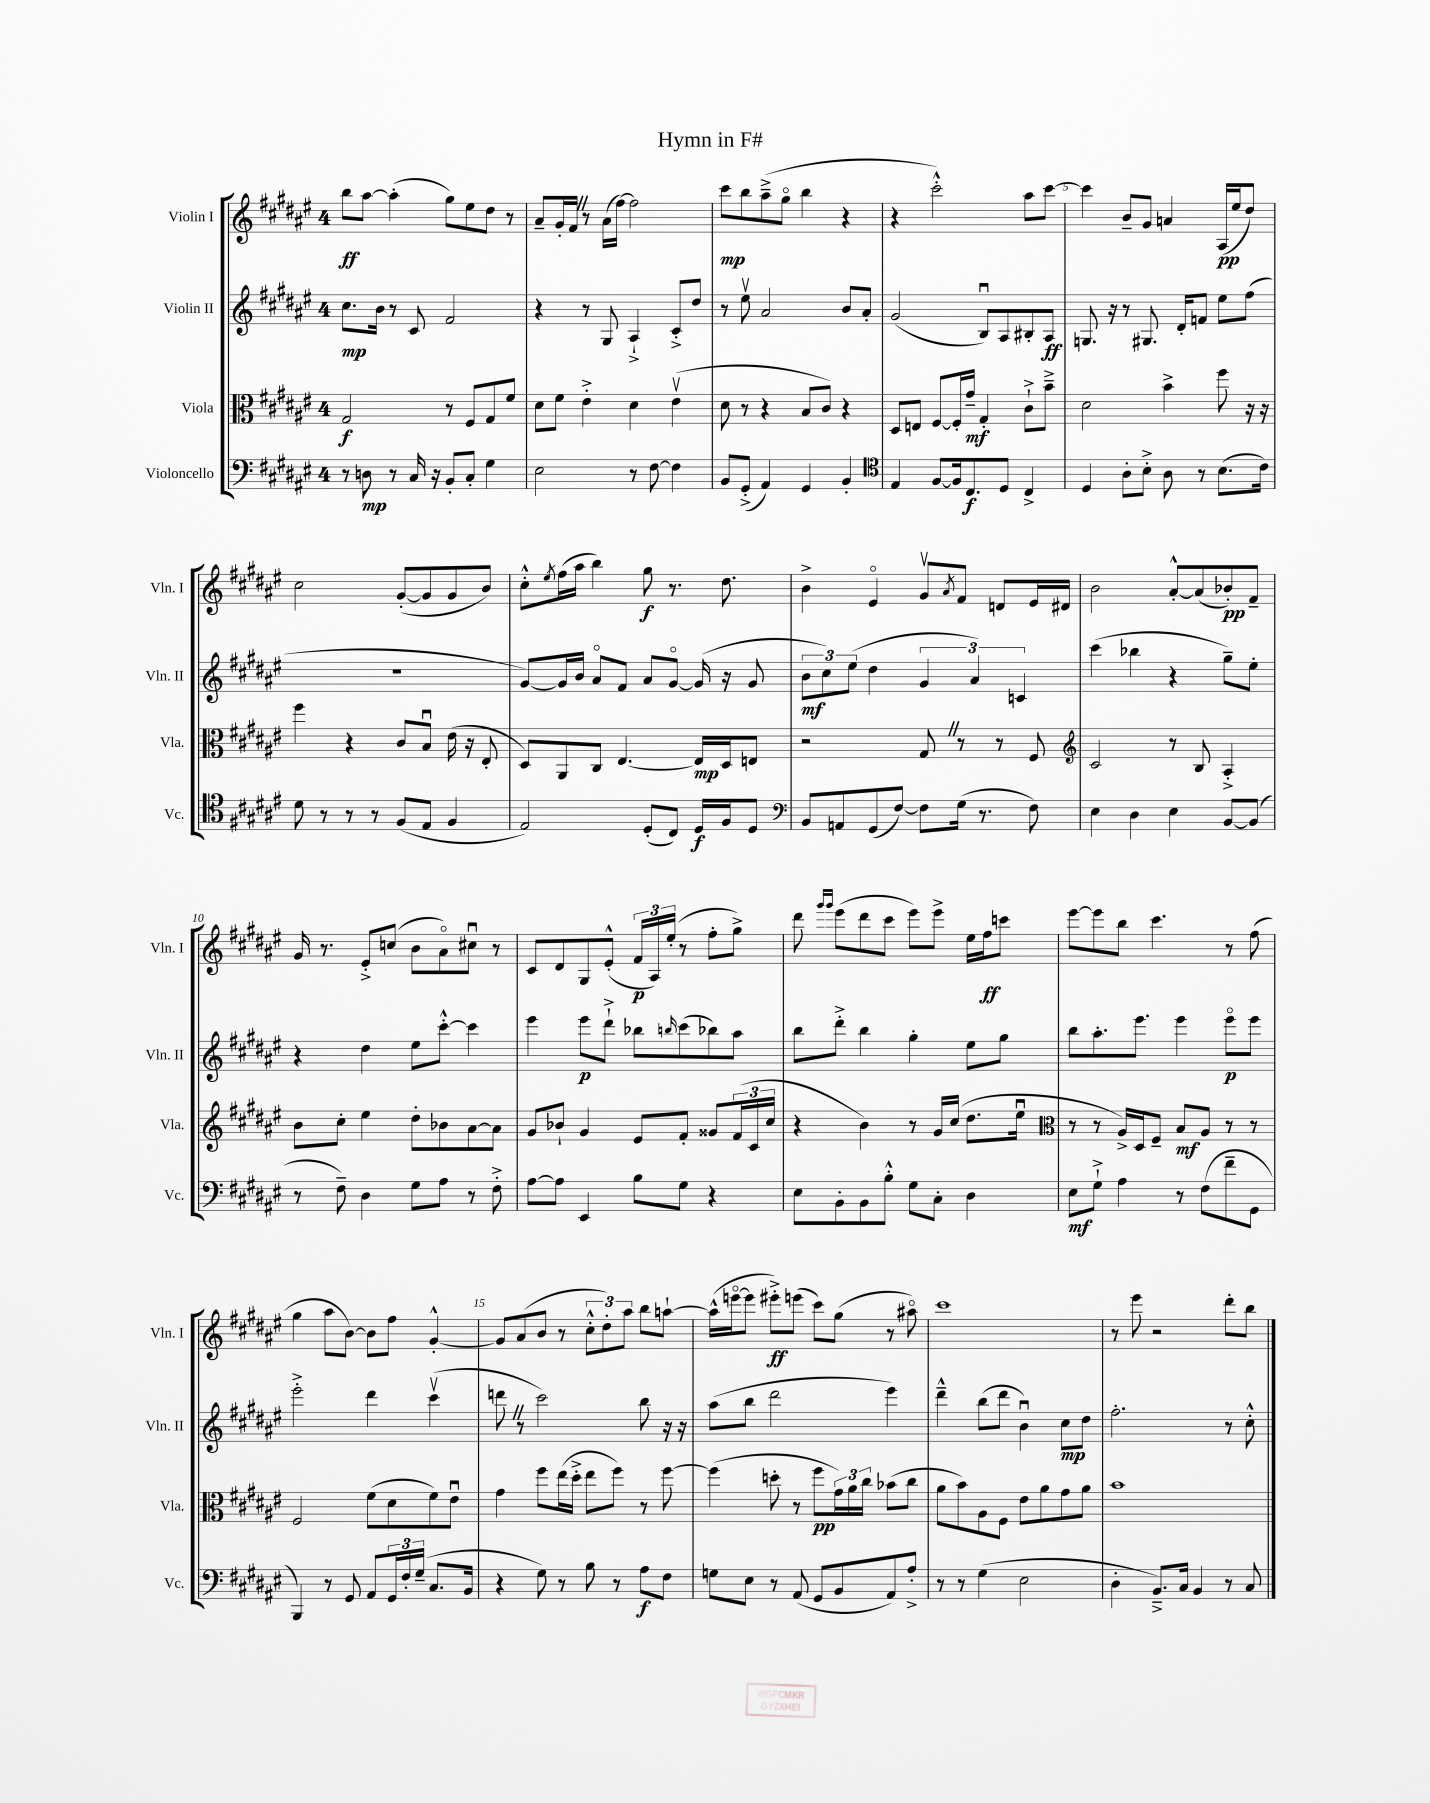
\header { title = "Hymn in F#" }
<<
\new StaffGroup <<
\new Staff = "s0" \with { instrumentName = "Violin I" shortInstrumentName = "Vln. I" } {
    \clef treble \key fis \major \once \override Staff.TimeSignature.style = #'single-digit \time 4/4
    b''8\ff ais''8~ ais''4-.( gis''8) eis''8 dis''8 r8 |
    ais'8-- gis'16-. fis'16 \once \override BreathingSign.text = \markup { \musicglyph "scripts.caesura.straight" } \breathe r8 ais'16( fis''16~) fis''2 |
    cis'''8\mp b''8 ais''8--->( gis''8\flageolet b''4 r4 |
    r4 cis'''2-.-^) ais''8 cis'''8~ |
    cis'''4 b'8-- gis'8 a'4 ais16\pp( eis''16 dis''8) |
    cis''2 gis'8~-.( gis'8 gis'8 b'8) |
    cis''8-.-^ \acciaccatura { eis''8 } fis''16( ais''16 b''4) gis''8\f r8. dis''8. |
    b'4-> eis'4\flageolet gis'8\upbow \acciaccatura { ais'8 } fis'8 d'8 eis'16 dis'16 |
    b'2 ais'8~-.-^ ais'8( bes'8-.\pp) fis'8-- |
    gis'16 r8. eis'8-.-> c''8( b'8 ais'8\flageolet) cis''8\downbow r8 |
    cis'8 dis'8 gis8 eis'8-.-^( \tuplet 3/2 { fis'16\p ais16) eis''16-.( } r8 fis''8-. gis''8->) |
    dis'''8 \grace { gis'''16 gis'''16 } eis'''8( dis'''8 cis'''8 eis'''8) eis'''8-> eis''16 fis''16\ff c'''8 |
    eis'''8~ eis'''8 b''8 cis'''4. r8 fis''8( |
    gis''4 ais''8 b'8~) b'8 fis''8 gis'4~-.-^ |
    gis'8 ais'8( b'8 r8 \tuplet 3/2 { cis''8-.-^ dis''8-.) ais''8 } b''8 a''8~-! |
    a''16-^( e'''16~\flageolet e'''8 eis'''8-.->\ff) e'''8( cis'''8) gis''8( r8 ais''8\flageolet) |
    cis'''1 |
    r8 eis'''8 r2 dis'''8-. b''8 \bar "|." |
}
\new Staff = "s1" \with { instrumentName = "Violin II" shortInstrumentName = "Vln. II" } {
    \clef treble \key fis \major \once \override Staff.TimeSignature.style = #'single-digit \time 4/4
    cis''8.\mp b'16 r8 cis'8 fis'2 |
    r4 r8 gis8 ais4-!-> cis'8-.-> dis''8 |
    r8 eis''8\upbow ais'2 b'8 ais'8-. |
    gis'2( b8\downbow) ais8 bis8-. ais8\ff |
    g8. r16 r8 gis8. dis'16-. f'8 eis''8 fis''8( |
    R1 |
    gis'8~) gis'16 b'16 ais'8\flageolet fis'8 ais'8 gis'8~\flageolet gis'16( r16 gis'8 |
    \tuplet 3/2 { b'8\mf cis''8) eis''8( } dis''4 \tuplet 3/2 { gis'4 ais'4) c'4 } |
    cis'''4( bes''4 r4 gis''8--) eis''8-. |
    r4 dis''4 eis''8 cis'''8~-.-^ cis'''4 |
    eis'''4 eis'''8\p dis'''8-!-> bes''8 \grace { b''16 } cis'''8( bes''8) ais''8 |
    b''8 dis'''8-.-> b''4 gis''4-. eis''8 gis''8 |
    b''8 ais''8.-. eis'''8. eis'''4 eis'''8\flageolet\p eis'''8 |
    eis'''2-.-> dis'''4 cis'''4\upbow( |
    d'''8 \once \override BreathingSign.text = \markup { \musicglyph "scripts.caesura.straight" } \breathe r8 cis'''2) b''8 r16 r16 |
    ais''8( b''8 dis'''2 eis'''4) |
    dis'''4---^ b''8( dis'''8 b'4\downbow) cis''8\mp dis''8 |
    fis''2.-. r8 cis''8-.-^ \bar "|." |
}
\new Staff = "s2" \with { instrumentName = "Viola" shortInstrumentName = "Vla." } {
    \clef alto \key fis \major \once \override Staff.TimeSignature.style = #'single-digit \time 4/4
    gis2\f r8 fis8 gis8 fis'8 |
    dis'8 fis'8 eis'4-.-> dis'4 eis'4\upbow( |
    dis'8 r8 r4 b8 cis'8) r4 |
    dis8 e8 fis8~ fis16-. gis'16--\mf gis4-. cis'8-!-> b'8---> |
    dis'2 b'4-> fis''8 r16 r16 |
    fis''4 r4 cis'8 b8\downbow eis'16( r16 eis8-. |
    dis8) ais,8 cis8 eis4.~ eis16\mp dis16 e8 |
    r2 gis8 \once \override BreathingSign.text = \markup { \musicglyph "scripts.caesura.straight" } \breathe r8 r8 fis8 |
    \clef treble cis'2 r8 b8 ais4-.-> |
    b'8 cis''8-. eis''4 dis''8-. bes'8 ais'8~ ais'8 |
    gis'8 bes'8-! gis'4 eis'8 fis'8-. gisis'8 \tuplet 3/2 { fis'16( cis'16 cis''16 } |
    r4 b'4) r8 gis'16 cis''16( dis''8. eis''16\downbow |
    \clef alto r8 r8 ais16->) dis16 fis8-- b8\mf ais8 r8 r8 |
    fis2 fis'8( dis'8 fis'8) eis'8\downbow |
    gis'4 fis''8 eis''16( dis''16-.-> eis''8 fis''8) r8 fis''8~ |
    fis''4( d''8-. r8 fis''8\pp \tuplet 3/2 { gis'16) ais'16 cis''16 } bes'8( cis''8 |
    ais'8 b'8) ais8 fis8 eis'8 ais'8 gis'8 ais'8 |
    b'1 \bar "|." |
}
\new Staff = "s3" \with { instrumentName = "Violoncello" shortInstrumentName = "Vc." } {
    \clef bass \key fis \major \once \override Staff.TimeSignature.style = #'single-digit \time 4/4
    r8 d8\mp r8 cis16 r16 b,8-. cis8-. gis4 |
    eis2 r8 fis8~ fis4 |
    b,8 gis,8-.->( ais,4) gis,4 b,4-. |
    \clef tenor eis4 fis8~ fis16 cis8.\f dis8 cis4-> |
    dis4 ais8-. b8-.-> ais8 r8 b8.( cis'16) |
    dis'8 r8 r8 r8 fis8( eis8 fis4 |
    eis2) dis8-.( cis8) dis16\f fis16 dis8 |
    \clef bass b,8 a,8 gis,8( fis8~) fis8 gis16( r8. fis8) |
    eis4 dis4 eis4 b,8~ b,8( |
    r8 fis8--) dis4 gis8 ais8 r8 fis8-.-> |
    ais8~ ais8 eis,4 b8 gis8 r4 |
    eis8 b,8-. b,8 b8-.-^ gis8 cis8-. dis4 |
    eis8\mf gis8-!-> ais4 r8 fis8( fis'8-- gis,8 |
    b,,4) r8 gis,8 ais,8 \tuplet 3/2 { gis,16 fis16-. gis16--( } cis8. b,16 |
    r4 gis8) r8 b8 r8 ais8\f fis8 |
    g8 eis8 r8 ais,8( gis,8 b,8 ais,8) ais8-.-> |
    r8 r8 gis4( eis2 |
    dis4-. b,8.--->) cis16 b,4 r8 cis8 \bar "|." |
}
>>
>>
\layout { \context { \Score \override BarNumber.break-visibility = ##(#f #t #t) barNumberVisibility = #(every-nth-bar-number-visible 5) } }
